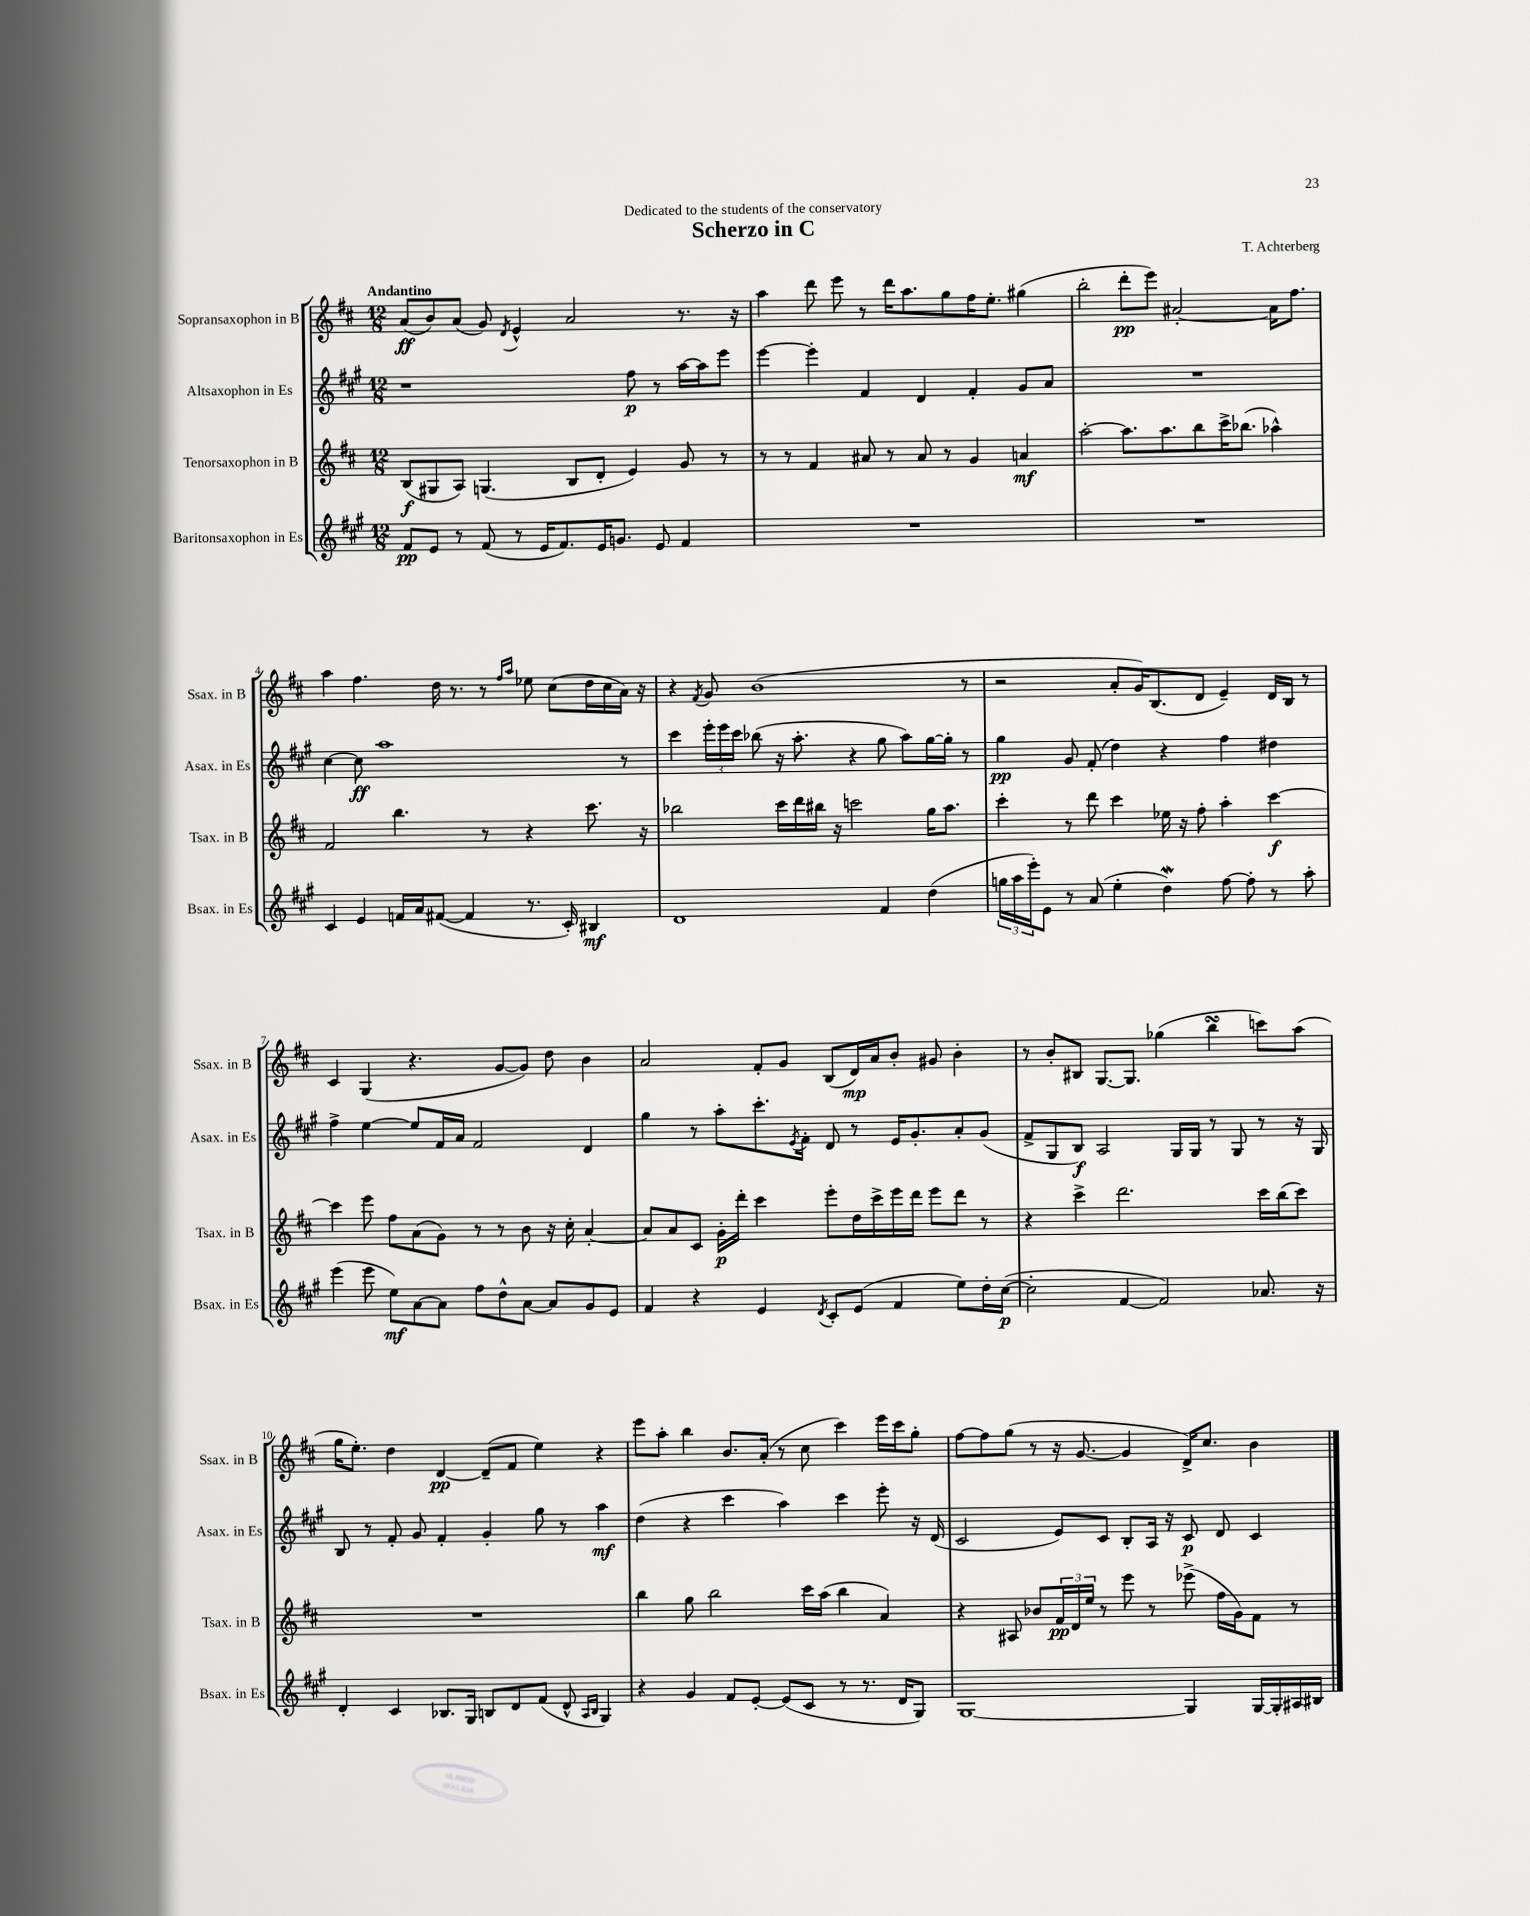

**kern	**kern	**kern	**kern
*staff4	*staff3	*staff2	*staff1
*clefG2	*clefG2	*clefG2	*clefG2
*k[f#c#g#]	*k[f#c#]	*k[f#c#g#]	*k[f#c#]
*M12/8	*M12/8	*M12/8	*M12/8
8f#/L	(8B/L	1r	(8a/L
8e/J	8G#/	.	8b/)
8r	8A/J)	.	(8a/J
(8f#/	(4.G/	.	8g/)
.	.	.	8qd/
8r	.	.	4e^^/
16e/LK	.	.	.
8.f#/)	.	.	.
.	8B/L	.	2a/
16e/K	8d'/J	.	.
8.g/J	.	.	.
.	4e/)	8ff#\	.
8e/	.	8r	.
4f#/	8g/	[16aa\LL	8.r
.	.	16aa\]J	.
.	8r	8eee\J	.
.	.	.	16r
=	=	=	=
1.r	8r	[4eee\	4aa\
.	8r	.	.
.	4f#/	4eee'\]	8ddd\
.	.	.	8eee\
.	8a#/	4f#/	8r
.	8r	.	16ddd\LK
.	.	.	8.aa\
.	8a#/	4d/	.
.	8r	.	8gg\
.	4g/	4f#'/	16ff#\K
.	.	.	8.ee'\J
.	4a/	8g#/L	(4gg#\
.	.	8a/J	.
=	=	=	=
1.r	[2aa'\	1.r	2bb'\
.	8.aa\]L	.	8ddd'\L
.	.	.	8eee\J)
.	8.aa\	.	.
.	.	.	[2a#'/
.	8bb\	.	.
.	16ccc#^\K	.	.
.	(8.bb-\J	.	.
.	4aa-^^\)	.	16a#\]LK
.	.	.	8.ff#\J
=	=	=	=
4c#/	2f#/	[4cc#\	4aa\
4e/	.	8cc#\]	4.ff#\
.	.	1aa	.
16f/LL	4.bb\	.	.
16a/J	.	.	.
([8f#/J	.	.	16dd\
.	.	.	8.r
4f#/]	.	.	.
.	8r	.	8r
.	.	.	16qqff#/LL
.	.	.	16qqaa/JJ
8.r	4r	.	8ee-\
.	.	.	(8cc#\L
16c#'/)	.	.	.
4B#/	8.ccc#\	.	16dd\L
.	.	.	16cc#\
.	.	8r	16a\JJ)
.	16r	.	16r
=	=	=	=
1d	2bb-\	4ccc#\	4r
.	.	.	8qf#/
.	.	24eee'\LL	8g/
.	.	24eee\	.
.	.	24ccc#\JJ	.
.	.	(8bb-\	(1b
.	16ccc#\LL	16r	.
.	16ddd\	8.aa'\	.
.	16bb#\JJ	.	.
.	16r	.	.
.	2ccc\	4r	.
4f#/	.	8gg#\	.
.	.	8aa\L)	.
(4dd\	16gg\LK	[16gg#\L	.
.	8.aa\J	16gg#'\]JJ	.
.	.	8r	8r
=	=	=	=
24gg\LL	4ccc#'\	4gg#\	2r
24aa\	.	.	.
24eee'\J)	.	.	.
8e\J	.	.	.
8r	8r	8g#/	.
(8a/	8ddd\	(8f#'/	.
4ee'\	4ccc#\	4dd\)	8a'/L
.	.	.	16g/K)
.	.	.	(8.B/
4dd\)	16ee-\	4r	.
.	16r	.	.
.	8ff#'\	.	8d/J
[8ff#\	4aa'\	4ff#\	4e~/)
8ff#'\]	.	.	.
8r	[4ccc#\	4dd#\	16d/LL
.	.	.	16B/JJ
8aa'\	.	.	8r
=	=	=	=
(4eee\	4ccc#\]	4ff#^\	4c#/
8eee\	8eee\	[4ee\	(4G/
8ee\L)	8ff#\L	.	.
[8a\	(8a\	8ee/]L	4.r
8a\]J	8g\J)	16f#/L	.
.	.	16a/JJ	.
8ff#\L	8r	2f#/	.
8dd^^\	8r	.	[8g/L
[8a\J	8b\	.	8g/]J)
8a/]L	16r	.	8dd\
.	16cc#'\	.	.
8g#/	[4a'/	4d/	4b\
8e/J	.	.	.
=	=	=	=
4f#/	8a/]L	4gg#\	2a/
.	8a/	.	.
4r	8c#/J	8r	.
.	16g'\LL	8aa'\L	.
.	16ddd'\JJ	.	.
4e/	4ccc#\	8.ccc#'\	8f#'/L
.	.	.	8g/J
.	.	8qe/	.
.	.	16f#'\Jk	.
8qd/	.	.	.
8c#'/L	8eee'\L	8d/	(8B/L
(8e/J	16dd\L	8r	16d/L)
.	16ccc#^\	.	16a/J
4f#/	16eee\	16e/LK	8b'/J
.	16ddd\JJ	8.g#'/	.
.	8eee\L	.	8g#/
8ee\L)	8ddd\J	8a'/	4b'\
16dd'\L	8r	(8g#/J	.
([16cc#\JJ	.	.	.
=	=	=	=
2cc#'\]	4r	8f#^/L	8r
.	.	8G#/	8b'/L
.	4ccc#^\	8B/J)	8B#/J
.	.	2A/	[8.G/L
[4f#/	2.ddd\	.	.
.	.	.	8.G/]J
2f#/])	.	.	(4gg-\
.	.	16G#/LL	.
.	.	16G#/JJ	.
.	.	8r	4bb\
.	.	8G#/	.
8.a-/	16ccc#\LL	8r	8ccc\L)
.	(16bb\J	.	.
.	8ccc#\J)	16r	(8aa\J
16r	.	16G#/	.
=	=	=	=
4d'/	1.r	8B/	16gg\LK
.	.	.	8.ee'\J)
.	.	8r	.
4c#/	.	8f#'/	4dd\
.	.	8g#/	.
8.B-/L	.	4f#'/	[4d/
16G#/Jk	.	.	.
8B/L	.	4g#'/	(8d~/]L
8d/	.	.	8f#/J
(8f#/J	.	8gg#\	4ee\)
8d^^/	.	8r	.
16qqA/LL	.	.	.
16qqB/JJ	.	.	.
4G#/)	.	4aa\	4r
=	=	=	=
4r	4bb\	(4dd\	8eee\L
.	.	.	8aa'\J
4g#/	8gg\	4r	4bb\
.	2bb\	.	.
8f#/L	.	4ccc#\	8.b/L
[8e'/J	.	.	.
.	.	.	(16a'/Jk
(8e/]L	.	4aa\)	8r
8c#/J	16ccc#\LL	.	8cc#\
.	(16aa\JJ	.	.
8r	4bb\	4ccc#\	4ccc#\)
8.r	.	.	.
.	4a/)	8eee'\	16eee\LL
16d/LK	.	.	16ccc#\J
8G#/J)	.	16r	8gg'\J
.	.	(16d/	.
=	=	=	=
[1G#	4r	2c#/	[8ff#\L
.	.	.	8ff#\]
.	8A#/	.	(8gg\J
.	8b-/L	.	8r
.	24f#/L	8e/L)	16r
.	24d/	.	.
.	.	.	[8.g/
.	24ee/JJ	.	.
.	8r	8c#/J	.
.	8eee\	8B'/L	4g/]
.	8r	16A/Jk	.
.	.	16r	.
4G#/]	(8eee-^\	8c#/	16d^/LK)
.	.	.	8.cc#/J
.	16ff#\LL	8d/	.
.	16g\J)	.	.
[16G#/LL	8f#\J	4c#/	4b\
16G#'/]	.	.	.
16A#/	8r	.	.
16B#/JJ	.	.	.
==	==	==	==
*-	*-	*-	*-
